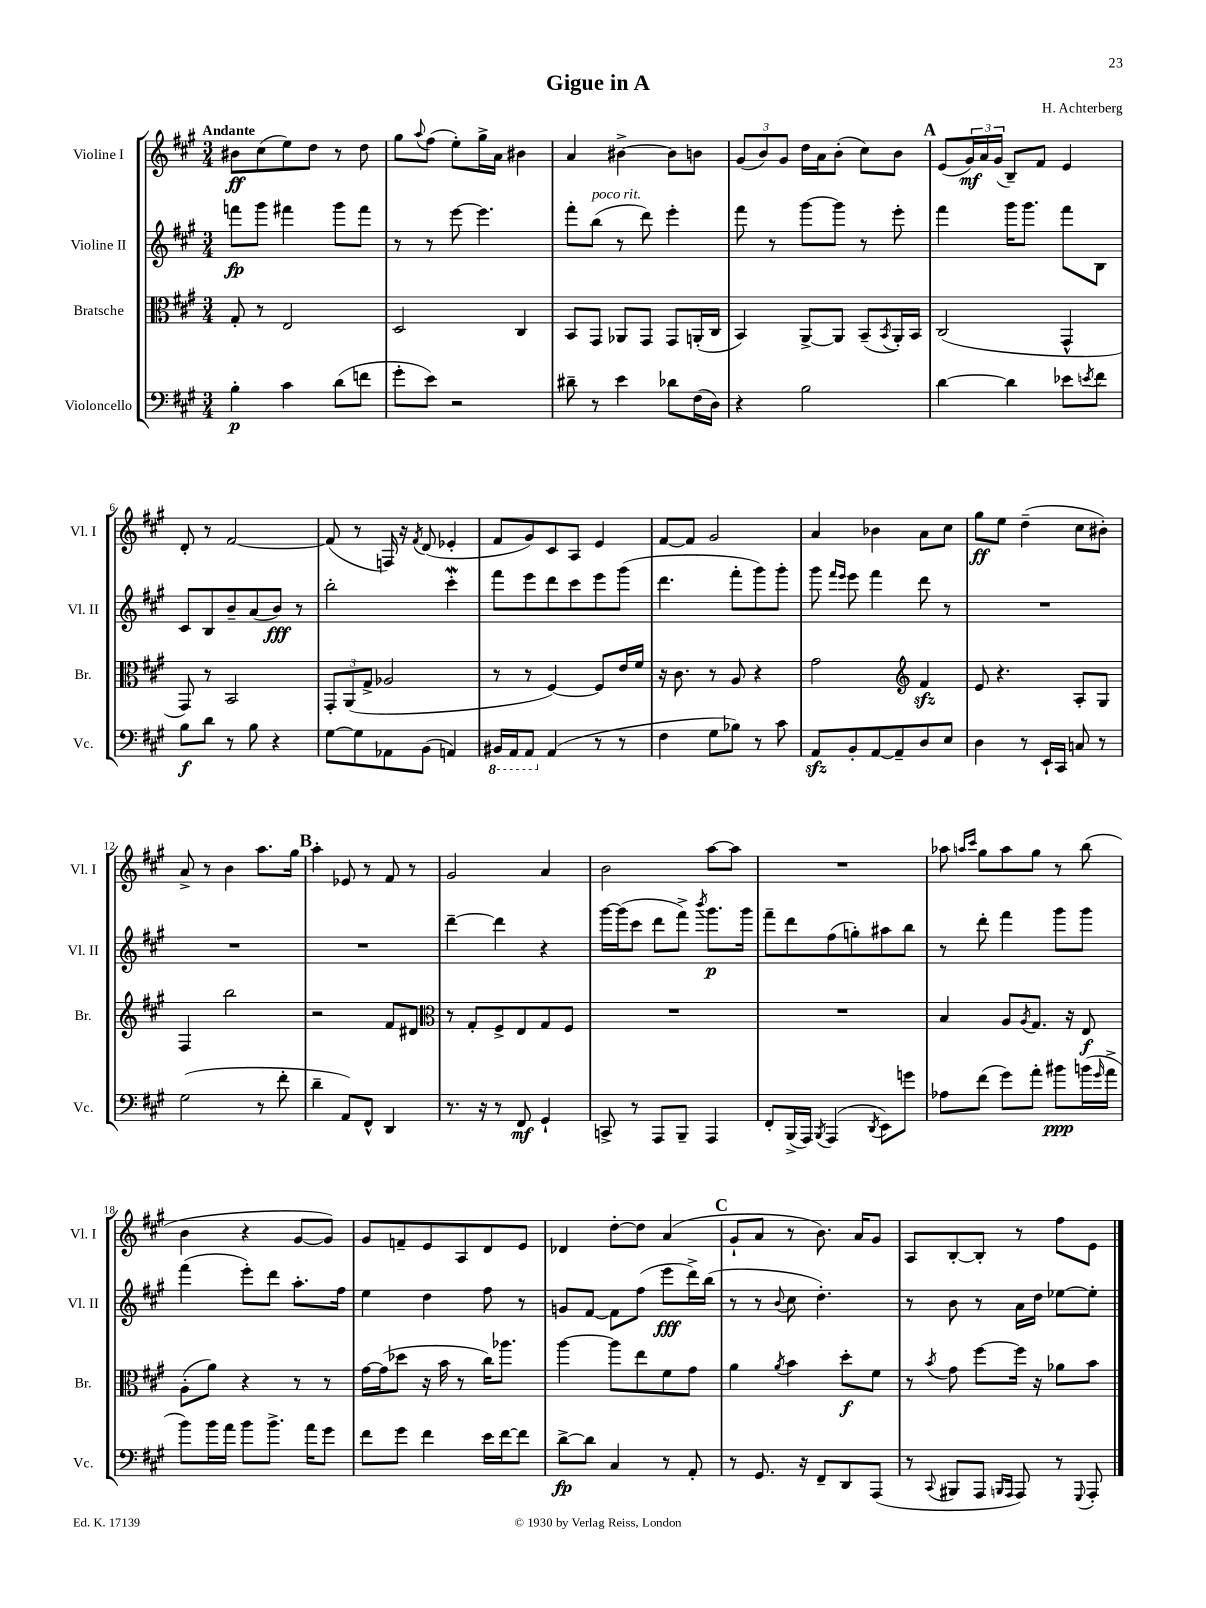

**kern	**dynam	**kern	**dynam	**kern	**dynam	**kern	**dynam
*part4	*part4	*part3	*part3	*part2	*part2	*part1	*part1
*staff4	*staff4	*staff3	*staff3	*staff2	*staff2	*staff1	*staff1
*I"Violoncello	*	*I"Bratsche	*	*I"Violine II	*	*I"Violine I	*
*I'Vc.	*	*I'Br.	*	*I'Vl. II	*	*I'Vl. I	*
*clefF4	*	*clefC3	*	*clefG2	*	*clefG2	*
*k[f#c#g#]	*	*k[f#c#g#]	*	*k[f#c#g#]	*	*k[f#c#g#]	*
*M3/4	*	*M3/4	*	*M3/4	*	*M3/4	*
=1	=1	=1	=1	=1	=1	=1	=1
!	!	!	!	!	!	!LO:TX:a:B:t=Andante	!
4B'\	p	8G#'/	.	8fffn\L	fp	8b#X\L	ff
.	.	8r	.	8ggg#\J	.	(8cc#\	.
4c#\	.	2E/	.	4fff#X\	.	8ee\)	.
.	.	.	.	.	.	8dd\J	.
(8d\L	.	.	.	8ggg#\L	.	8r	.
8fn\J	.	.	.	8fff#\J	.	8dd\	.
=2	=2	=2	=2	=2	=2	=2	=2
8g#'\L	.	2D/	.	8r	.	8gg#\L	.
.	.	.	.	.	.	8qqaa/	.
8e\J)	.	.	.	8r	.	(8ff#\J	.
2r	.	.	.	[8eee\	.	8ee'\L)	.
.	.	.	.	4.eee\]	.	16gg#^\L	.
.	.	.	.	.	.	16a\JJ	.
.	.	4C#/	.	.	.	4b#X\	.
=3	=3	=3	=3	=3	=3	=3	=3
8d#X~\	.	8BB/L	.	8fff#'\L	.	4a/	.
!	!	!	!	!LO:TX:a:i:t=poco rit.	!	!	!
8r	.	8GG#/J	.	(8bb\J	.	.	.
4e\	.	8AA-X/L	.	8r	.	[4b#X^\	.
.	.	8GG#/J	.	8ddd\)	.	.	.
8d-X\L	.	8GG#/L	.	4eee'\	.	8b#\L]	.
(16F#\L	.	(16AAn'/L	.	.	.	8bn\J	.
16D\JJ)	.	16C#/JJ	.	.	.	.	.
=4	=4	=4	=4	=4	=4	=4	=4
4r	.	4BB/)	.	8fff#\	.	(12g#/L	.
.	.	.	.	.	.	12b/)	.
.	.	.	.	8r	.	.	.
.	.	.	.	.	.	12g#/J	.
2B\	.	[8AA^/L	.	[8ggg#\L	.	16dd\LL	.
.	.	.	.	.	.	16a\J	.
.	.	8AA/J]	.	8ggg#\J]	.	(8b'\J	.
.	.	(8BB~/L	.	8r	.	8cc#\L)	.
.	.	8qBB/	.	.	.	.	.
.	.	16AA'/L)	.	8eee'\	.	8b\J	.
.	.	16BB/JJ	.	.	.	.	.
!!LO:REH:place=s1:t=A
=5	=5	=5	=5	=5	=5	=5	=5
[4d\	.	(2C#/	.	4fff#\	.	(8e/L	.
.	.	.	.	.	.	24g#/L)	mf
.	.	.	.	.	.	24a/	.
.	.	.	.	.	.	(24g#/JJ	.
4d\]	.	.	.	16ggg#\KL	.	8B~/L)	.
.	.	.	.	8.ggg#\J	.	.	.
.	.	.	.	.	.	8f#/J	.
8e-X\L	.	4GG#^^/	.	8fff#\L	.	4e/	.
8qen/	.	.	.	.	.	.	.
8f#\J	.	.	.	8B\J	.	.	.
!!LO:LB:g=z
=6	=6	=6	=6	=6	=6	=6	=6
8B\L	f	8GG#/)	.	8c#/L	.	8d'/	.
8d\J	.	8r	.	8B/	.	8r	.
8r	.	2BB/	.	8b~/	.	[2f#/	.
8B\	.	.	.	(8a/	.	.	.
4r	.	.	.	8b/J)	fff	.	.
.	.	.	.	8r	.	.	.
=7	=7	=7	=7	=7	=7	=7	=7
[8G#\L	.	12GG#'/L	.	2bb'\	.	(8f#/]	.
.	.	(12AA/	.	.	.	.	.
8G#\]	.	.	.	.	.	8r	.
.	.	12G#^/J	.	.	.	.	.
8AA-X\	.	2A-X/	.	.	.	16Fn/)	.
.	.	.	.	.	.	16r	.
.	.	.	.	.	.	8qf#/	.
(8BB\J	.	.	.	.	.	(8d/	.
4AAn/)	.	.	.	4ccc#W'\	.	4e-X'/	.
=8	=8	=8	=8	=8	=8	=8	=8
*8ba	*	*	*	*	*	*	*
16BBB#X/LL	.	8r	.	8fff#\L	.	8f#/L	.
16AAA/J	.	.	.	.	.	.	.
8AAA/J	.	8r	.	8eee\	.	8g#/)	.
*X8ba	*	*	*	*	*	*	*
(4AA/	.	[4F#/)	.	8ddd\	.	8c#/	.
.	.	.	.	8ccc#\	.	8A/J	.
8r	.	8F#/L]	.	8eee\	.	4e/	.
8r	.	16e/L	.	(8ggg#\J	.	.	.
.	.	16f#/JJ	.	.	.	.	.
=9	=9	=9	=9	=9	=9	=9	=9
4F#\	.	16r	.	4.ddd\	.	[8f#/L	.
.	.	8.c#\	.	.	.	.	.
.	.	.	.	.	.	8f#/J]	.
8G#\L	.	8r	.	.	.	2g#/	.
8B-X\J)	.	8A/	.	8fff#'\L	.	.	.
8r	.	4r	.	8ggg#\)	.	.	.
8c#\	.	.	.	8ggg#'\J	.	.	.
=10	=10	=10	=10	=10	=10	=10	=10
8AAzz/L	.	2g#\	.	8ggg#\	.	4a/	.
.	.	.	.	16qqfff#/LL	.	.	.
.	.	.	.	16qqeee/JJ	.	.	.
8BB'/	.	.	.	8eee\	.	.	.
[8AA/	.	.	.	4fff#\	.	4b-X\	.
8AA~/]	.	.	.	.	.	.	.
*	*	*clefG2	*	*	*	*	*
8D/	.	4f#zz/	.	8ddd\	.	8a\L	.
8E/J	.	.	.	8r	.	8cc#\J	.
=11	=11	=11	=11	=11	=11	=11	=11
4D\	.	8e/	.	2.r	.	8gg#\L	ff
.	.	4.r	.	.	.	8ee\J	.
8r	.	.	.	.	.	(4dd~\	.
16EE`/LL	.	.	.	.	.	.	.
16CC#/JJ	.	.	.	.	.	.	.
8Cn/	.	8A'/L	.	.	.	8cc#\L	.
8r	.	8G#/J	.	.	.	8b#X'\J)	.
!!LO:LB:g=z
=12	=12	=12	=12	=12	=12	=12	=12
(2G#\	.	4F#/	.	2.r	.	8a^/	.
.	.	.	.	.	.	8r	.
.	.	2bb\	.	.	.	4b\	.
8r	.	.	.	.	.	8.aa\L	.
8f#'\	.	.	.	.	.	.	.
.	.	.	.	.	.	16gg#\Jk	.
!!LO:REH:place=s1:t=B
=13	=13	=13	=13	=13	=13	=13	=13
4d~\	.	2r	.	2.r	.	4aa'\	.
8AA/L)	.	.	.	.	.	8e-X/	.
8FF#^^/J	.	.	.	.	.	8r	.
4DD/	.	8f#/L	.	.	.	8f#/	.
.	.	8d#X/J	.	.	.	8r	.
=14	=14	=14	=14	=14	=14	=14	=14
*	*	*clefC3	*	*	*	*	*
8.r	.	8r	.	[4ddd~\	.	2g#/	.
.	.	8G#'/L	.	.	.	.	.
16r	.	.	.	.	.	.	.
8r	.	8F#^/	.	4ddd\]	.	.	.
8FF#/	mf	8E/	.	.	.	.	.
4GG#`/	.	8G#/	.	4r	.	4a/	.
.	.	8F#/J	.	.	.	.	.
=15	=15	=15	=15	=15	=15	=15	=15
8CCn^/	.	2.r	.	[16ggg#\LL	.	2b\	.
.	.	.	.	(16ggg#\J]	.	.	.
8r	.	.	.	8ccc#\J	.	.	.
8AAA/L	.	.	.	8ddd\L	.	.	.
8BBB~/J	.	.	.	8fff#^\J)	.	.	.
.	.	.	.	8qbbb/	.	.	.
4AAA/	.	.	.	8.ggg#\L	p	[8aa\L	.
.	.	.	.	.	.	8aa\J]	.
.	.	.	.	16ggg#\Jk	.	.	.
=16	=16	=16	=16	=16	=16	=16	=16
8FF#'/L	.	2.r	.	8fff#~\L	.	2.r	.
(16BBB^/L	.	.	.	8ddd\	.	.	.
16AAA/JJ)	.	.	.	.	.	.	.
8qBBB/	.	.	.	.	.	.	.
(4AAA/	.	.	.	(8ff#\	.	.	.
.	.	.	.	8ggn'\)	.	.	.
8qDD/	.	.	.	.	.	.	.
8EE\L)	.	.	.	8aa#X\	.	.	.
8gn\J	.	.	.	8bb\J	.	.	.
=17	=17	=17	=17	=17	=17	=17	=17
8A-X\L	.	4B/	.	8r	.	8aa-X\	.
.	.	.	.	.	.	16qqaan/LL	.
.	.	.	.	.	.	16qqccc#/JJ	.
(8f#\J	.	.	.	8ddd'\	.	8gg#\L	.
8g#\L)	.	8A/L	.	4fff#\	.	8aa\	.
.	.	8qA/	.	.	.	.	.
8a'\J	.	8.G#/J	.	.	.	8gg#\J	.
8b#X\L	ppp	.	.	8ggg#\L	.	8r	.
.	.	16r	.	.	.	.	.
(16bn\L	.	8E/	f	8ggg#\J	.	(8bb\	.
16qqg#/	.	.	.	.	.	.	.
16a^\JJ	.	.	.	.	.	.	.
!!LO:LB:g=z
=18	=18	=18	=18	=18	=18	=18	=18
8b\L)	.	(8A'\L	.	(4fff#\	.	4b\	.
16b\L	.	8a\J)	.	.	.	.	.
16a\JJ	.	.	.	.	.	.	.
8b\L	.	4r	.	8eee'\L)	.	4r	.
8.b^\J	.	.	.	8ddd\J	.	.	.
.	.	8r	.	8.aa'\L	.	[8g#/L	.
16a\KL	.	.	.	.	.	.	.
8g#\J	.	8r	.	.	.	8g#/J])	.
.	.	.	.	16ff#\Jk	.	.	.
=19	=19	=19	=19	=19	=19	=19	=19
8f#\L	.	[16g#\LL	.	4ee\	.	8g#/L	.
.	.	(16g#\J]	.	.	.	.	.
8g#\J	.	8dd-X\J	.	.	.	8fn~/	.
4f#\	.	16r	.	4dd\	.	8e/	.
.	.	16b\	.	.	.	.	.
.	.	8r	.	.	.	8A/	.
16e\LL	.	16cc#\KL)	.	8ff#\	.	8d/	.
[16f#\J	.	8.aa-X\J	.	.	.	.	.
8f#\J]	.	.	.	8r	.	8e/J	.
=20	=20	=20	=20	=20	=20	=20	=20
[8d^\L	fp	[4aa\	.	8gn/L	.	4d-X/	.
8d\J]	.	.	.	[8f#/J	.	.	.
4C#/	.	8aa\L]	.	8f#\L]	.	[8dd'\L	.
.	.	8ee\	.	(8ff#\J	.	8dd\J]	.
8r	.	8f#\	.	8eee\L	fff	(4a/	.
8AA'/	.	8g#\J	.	16ddd^\L)	.	.	.
.	.	.	.	(16bb\JJ	.	.	.
!!LO:REH:place=s1:t=C
=21	=21	=21	=21	=21	=21	=21	=21
8r	.	4a\	.	8r	.	8g#`/L	.
8.GG#/	.	.	.	8r	.	8a/J	.
.	.	8qa/	.	8qqb/	.	.	.
.	.	4b\	.	8cc#\	.	8r	.
16r	.	.	.	.	.	.	.
8FF#~/L	.	.	.	4.dd'\)	.	8.b\)	.
8DD/	.	8dd'\L	f	.	.	.	.
.	.	.	.	.	.	16a/KL	.
(8AAA/J	.	8f#\J	.	.	.	8g#/J	.
=22	=22	=22	=22	=22	=22	=22	=22
8r	.	8r	.	8r	.	8A/L	.
8qqCC#/	.	8qb/	.	.	.	.	.
8BBB#X/L	.	8g#\	.	8b\	.	[8B'/	.
8AAA/J	.	[8ff#\L	.	8r	.	8B'/J]	.
16qqBBBn/LL	.	.	.	.	.	.	.
16qqAAA/JJ	.	.	.	.	.	.	.
8AAA/)	.	16ff#\Jk]	.	16a\LL	.	8r	.
.	.	16r	.	16dd\JJ	.	.	.
8r	.	8a-X\L	.	[8ee-X\L	.	8ff#\L	.
8qqGGG#/	.	.	.	.	.	.	.
8AAA'/	.	8b\J	.	8ee-'\J]	.	8e\J	.
==	==	==	==	==	==	==	==
*-	*-	*-	*-	*-	*-	*-	*-
